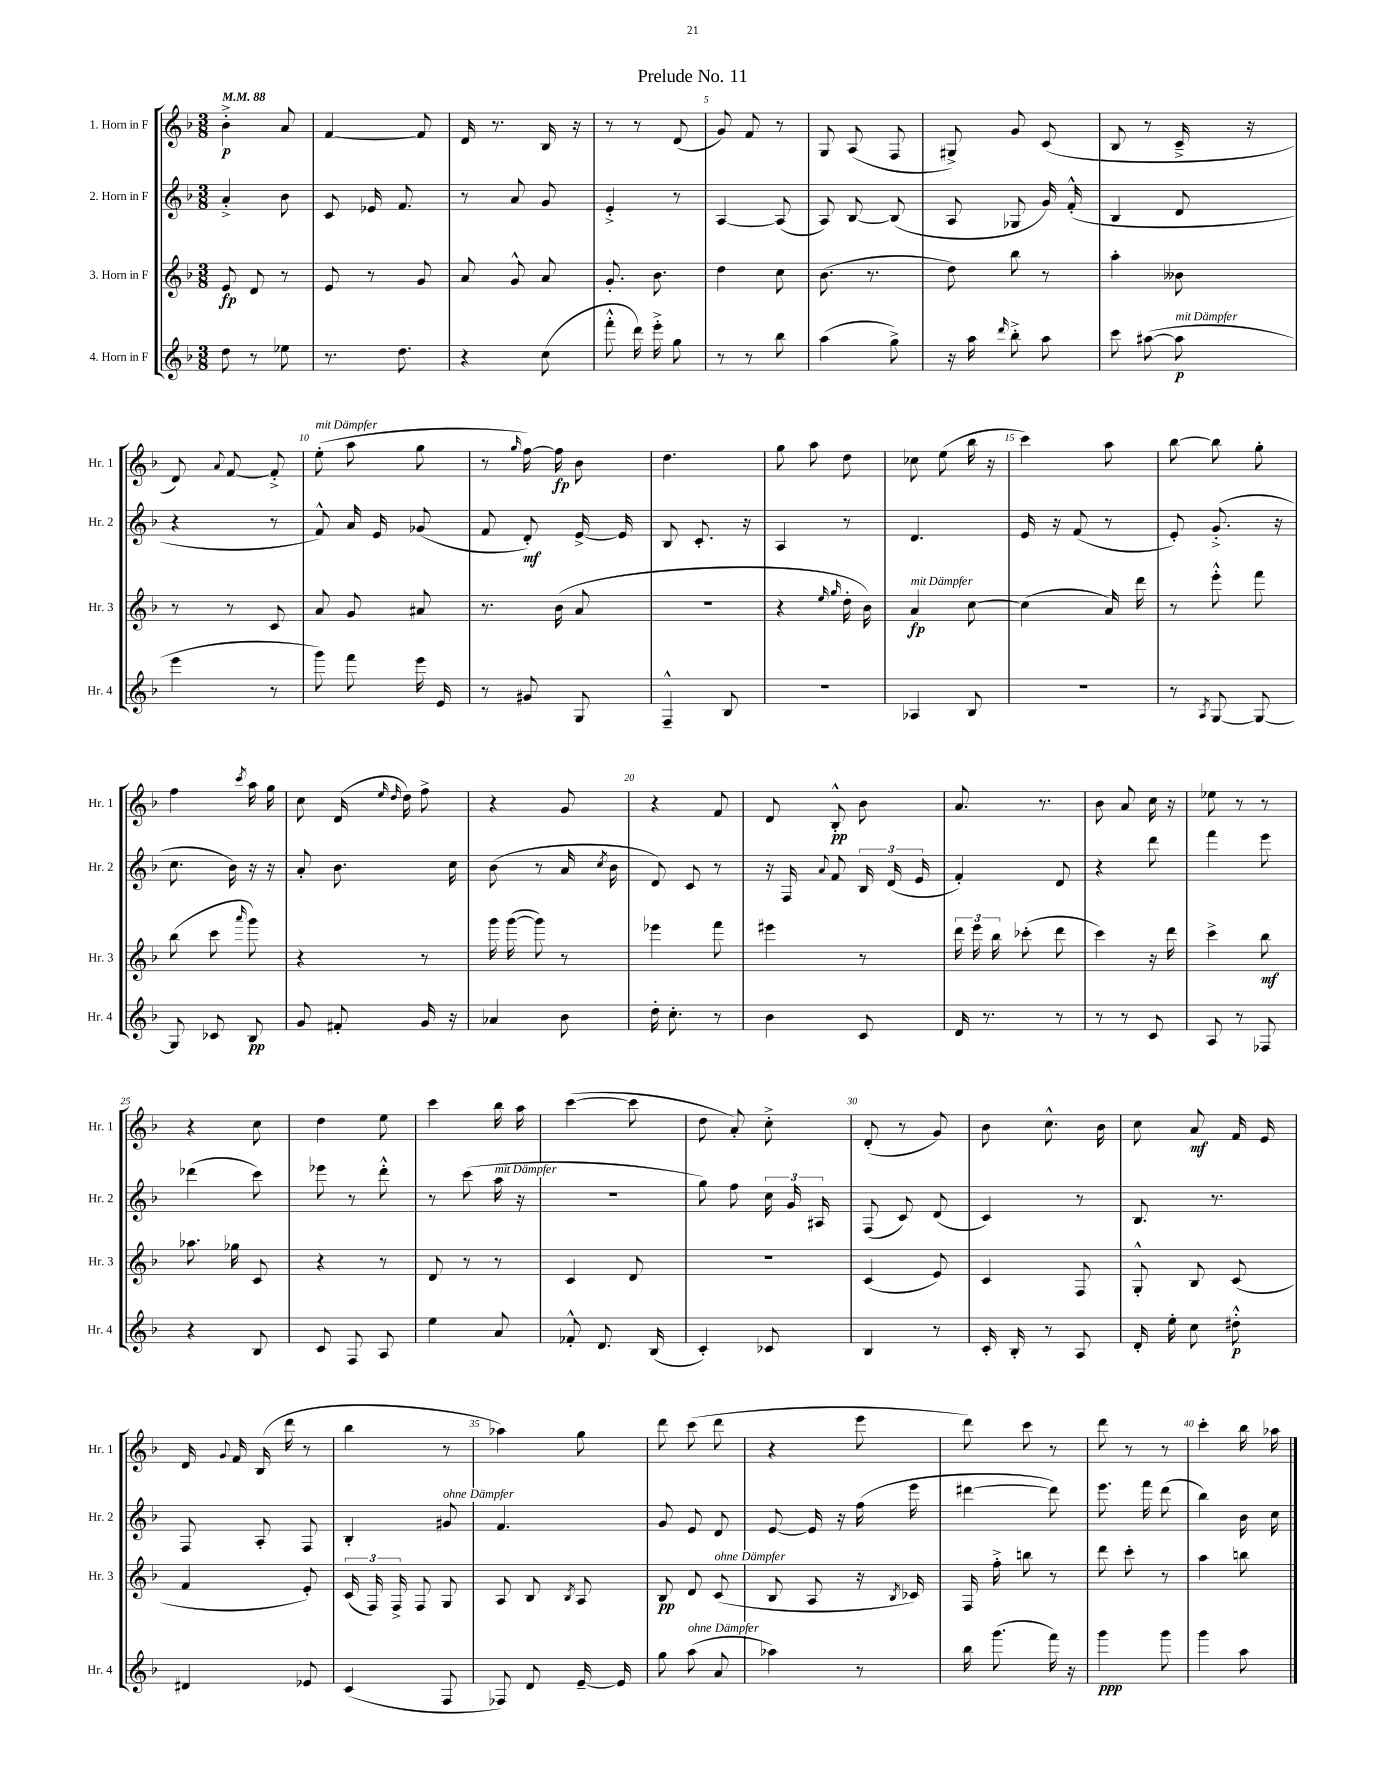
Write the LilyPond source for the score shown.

\header { title = "Prelude No. 11" }
<<
\new StaffGroup <<
\new Staff = "s0" \with { instrumentName = "1. Horn in F" shortInstrumentName = "Hr. 1" } {
    \clef treble \key f \major \numericTimeSignature \time 3/8 \tempo 4 = 88
    \autoBeamOff bes'4-.->\p a'8 |
    f'4~ f'8 |
    d'16 r8. bes16 r16 |
    r8 r8 d'8( |
    g'8) f'8 r8 |
    g8 a8( f8 |
    gis8->) g'8 c'8( |
    bes8 r8 c'16---> r16 |
    d'8) \appoggiatura { a'8 } f'8~ f'8-.-> |
    e''8-.^\markup { \italic "mit Dämpfer" }( a''8 g''8 |
    r8 \grace { g''16 } f''16~) f''16\fp bes'8 |
    d''4. |
    g''8 a''8 d''8 |
    ces''8 e''8( bes''16 r16 |
    c'''4) a''8 |
    bes''8~ bes''8 g''8-. |
    f''4 \acciaccatura { c'''8 } a''16 g''16 |
    c''8 d'16( \grace { e''16 d''16 } d''16) f''8-> |
    r4 g'8 |
    r4 f'8 |
    d'8 bes8-.-^\pp bes'8 |
    a'8. r8. |
    bes'8 a'8 c''16 r16 |
    ees''8 r8 r8 |
    r4 c''8 |
    d''4 e''8 |
    c'''4 bes''16 a''16 |
    c'''4~( c'''8 |
    d''8 a'8-.) c''8-.-> |
    d'8-.( r8 g'8) |
    bes'8 c''8.-^ bes'16 |
    c''8 a'8\mf f'16 e'16 |
    d'16 \appoggiatura { g'8 } f'16 bes16( d'''16 r8 |
    bes''4 r8 |
    aes''4) g''8 |
    d'''8 c'''8( d'''8 |
    r4 e'''8 |
    d'''8) c'''8 r8 |
    d'''8 r8 r8 |
    c'''4-. bes''16 aes''16 \bar "|." |
}
\new Staff = "s1" \with { instrumentName = "2. Horn in F" shortInstrumentName = "Hr. 2" } {
    \clef treble \key f \major \numericTimeSignature \time 3/8
    \autoBeamOff a'4-.-> bes'8 |
    c'8 ees'16 f'8. |
    r8 a'8 g'8 |
    e'4-.-> r8 |
    a4~ a8( |
    a8) bes8~ bes8( |
    a8 ges8 g'16) f'16-.-^( |
    bes4 d'8 |
    r4 r8 |
    f'8-^) a'16 e'16 ges'8( |
    f'8 d'8-.\mf) e'16~-> e'16 |
    bes8 c'8.-. r16 |
    a4 r8 |
    d'4. |
    e'16 r16 f'8( r8 |
    e'8-.) g'8.-.->( r16 |
    c''8. bes'16) r16 r16 |
    a'8-. bes'8. c''16 |
    bes'8( r8 a'16 \acciaccatura { c''8 } bes'16 |
    d'8) c'8 r8 |
    r16 f16 \appoggiatura { a'8 } f'8 \tuplet 3/2 { bes16 d'16( e'16 } |
    f'4-.) d'8 |
    r4 d'''8 |
    f'''4 e'''8 |
    des'''4( c'''8) |
    ees'''8 r8 d'''8-.-^ |
    r8 c'''8( a''16^\markup { \italic "mit Dämpfer" } r16 |
    r4. |
    g''8) f''8 \tuplet 3/2 { c''16 g'16 ais16 } |
    f8( c'8) d'8( |
    c'4) r8 |
    bes8. r8. |
    f8 a8-. f8 |
    bes4-. gis'8^\markup { \italic "ohne Dämpfer" } |
    f'4. |
    g'8 e'8 d'8 |
    e'8~ e'16 r16 f''16( e'''16 |
    dis'''4~ dis'''8) |
    e'''8. f'''16 d'''8( |
    bes''4) bes'16 c''16 \bar "|." |
}
\new Staff = "s2" \with { instrumentName = "3. Horn in F" shortInstrumentName = "Hr. 3" } {
    \clef treble \key f \major \numericTimeSignature \time 3/8
    \autoBeamOff e'8\fp d'8 r8 |
    e'8 r8 g'8 |
    a'8 g'8-^ a'8 |
    g'8.-. bes'8. |
    d''4 c''8 |
    bes'8.( r8. |
    d''8) bes''8 r8 |
    a''4-. beses'8 |
    r8 r8 c'8 |
    a'8 g'8 ais'8 |
    r8. bes'16( a'8 |
    R4. |
    r4 \grace { e''16 g''16 } d''16-. bes'16) |
    a'4\fp^\markup { \italic "mit Dämpfer" } c''8~ |
    c''4( a'16) d'''16 |
    r8 e'''8-.-^ f'''8 |
    bes''8( c'''8 \grace { a'''16 } g'''8) |
    r4 r8 |
    g'''16 g'''16~( g'''8) r8 |
    ees'''4 f'''8 |
    eis'''4 r8 |
    \tuplet 3/2 { d'''16 e'''16 bes''16 } ces'''8-.( d'''8 |
    c'''4) r16 d'''16 |
    c'''4-> bes''8\mf |
    aes''8. ges''16 c'8 |
    r4 r8 |
    d'8 r8 r8 |
    c'4 d'8 |
    R4. |
    c'4( e'8) |
    c'4 f8 |
    g8-.-^ bes8 c'8( |
    f'4 e'8-.) |
    \tuplet 3/2 { c'16( f16) f16-> } f8 g8 |
    a8 bes8 \acciaccatura { bes8 } a8 |
    bes8\pp d'8 c'8^\markup { \italic "ohne Dämpfer" }( |
    bes8 a8 r16 \acciaccatura { bes8 } ces'16) |
    f16 f''16-.-> b''8 r8 |
    d'''8 c'''8-. r8 |
    a''4 b''8 \bar "|." |
}
\new Staff = "s3" \with { instrumentName = "4. Horn in F" shortInstrumentName = "Hr. 4" } {
    \clef treble \key f \major \numericTimeSignature \time 3/8
    \autoBeamOff d''8 r8 ees''8 |
    r8. d''8. |
    r4 c''8( |
    f'''8-.-^ d'''16) e'''16-.-> g''8 |
    r8 r8 bes''8 |
    a''4( g''8->) |
    r16 a''16 \grace { d'''16 } bes''8-.-> a''8 |
    c'''8 ais''8~( ais''8\p^\markup { \italic "mit Dämpfer" } |
    e'''4 r8 |
    g'''8) f'''8 e'''16 e'16 |
    r8 gis'8 g8 |
    f4---^ bes8 |
    R4. |
    aes4 bes8 |
    r4. |
    r8 \acciaccatura { a8 } g8~ g8~ |
    g8 ces'8 bes8\pp |
    g'8 fis'8-. g'16 r16 |
    aes'4 bes'8 |
    d''16-. c''8.-. r8 |
    bes'4 c'8 |
    d'16 r8. r8 |
    r8 r8 c'8 |
    a8 r8 fes8 |
    r4 bes8 |
    c'8 f8 a8 |
    e''4 a'8 |
    fes'8-.-^ d'8. bes16( |
    c'4-.) ces'8 |
    bes4 r8 |
    c'16-. bes16-. r8 a8 |
    d'16-. e''16-. c''8 dis''8-.-^\p |
    dis'4 ees'8 |
    c'4( f8 |
    fes8) d'8 e'16~-- e'16 |
    g''8 a''8^\markup { \italic "ohne Dämpfer" }( a'8 |
    aes''4) r8 |
    bes''16 g'''8.( f'''16) r16 |
    g'''4\ppp g'''8 |
    g'''4 a''8 \bar "|." |
}
>>
>>
\layout { \context { \Score \override BarNumber.break-visibility = ##(#f #t #t) barNumberVisibility = #(every-nth-bar-number-visible 5) } }
